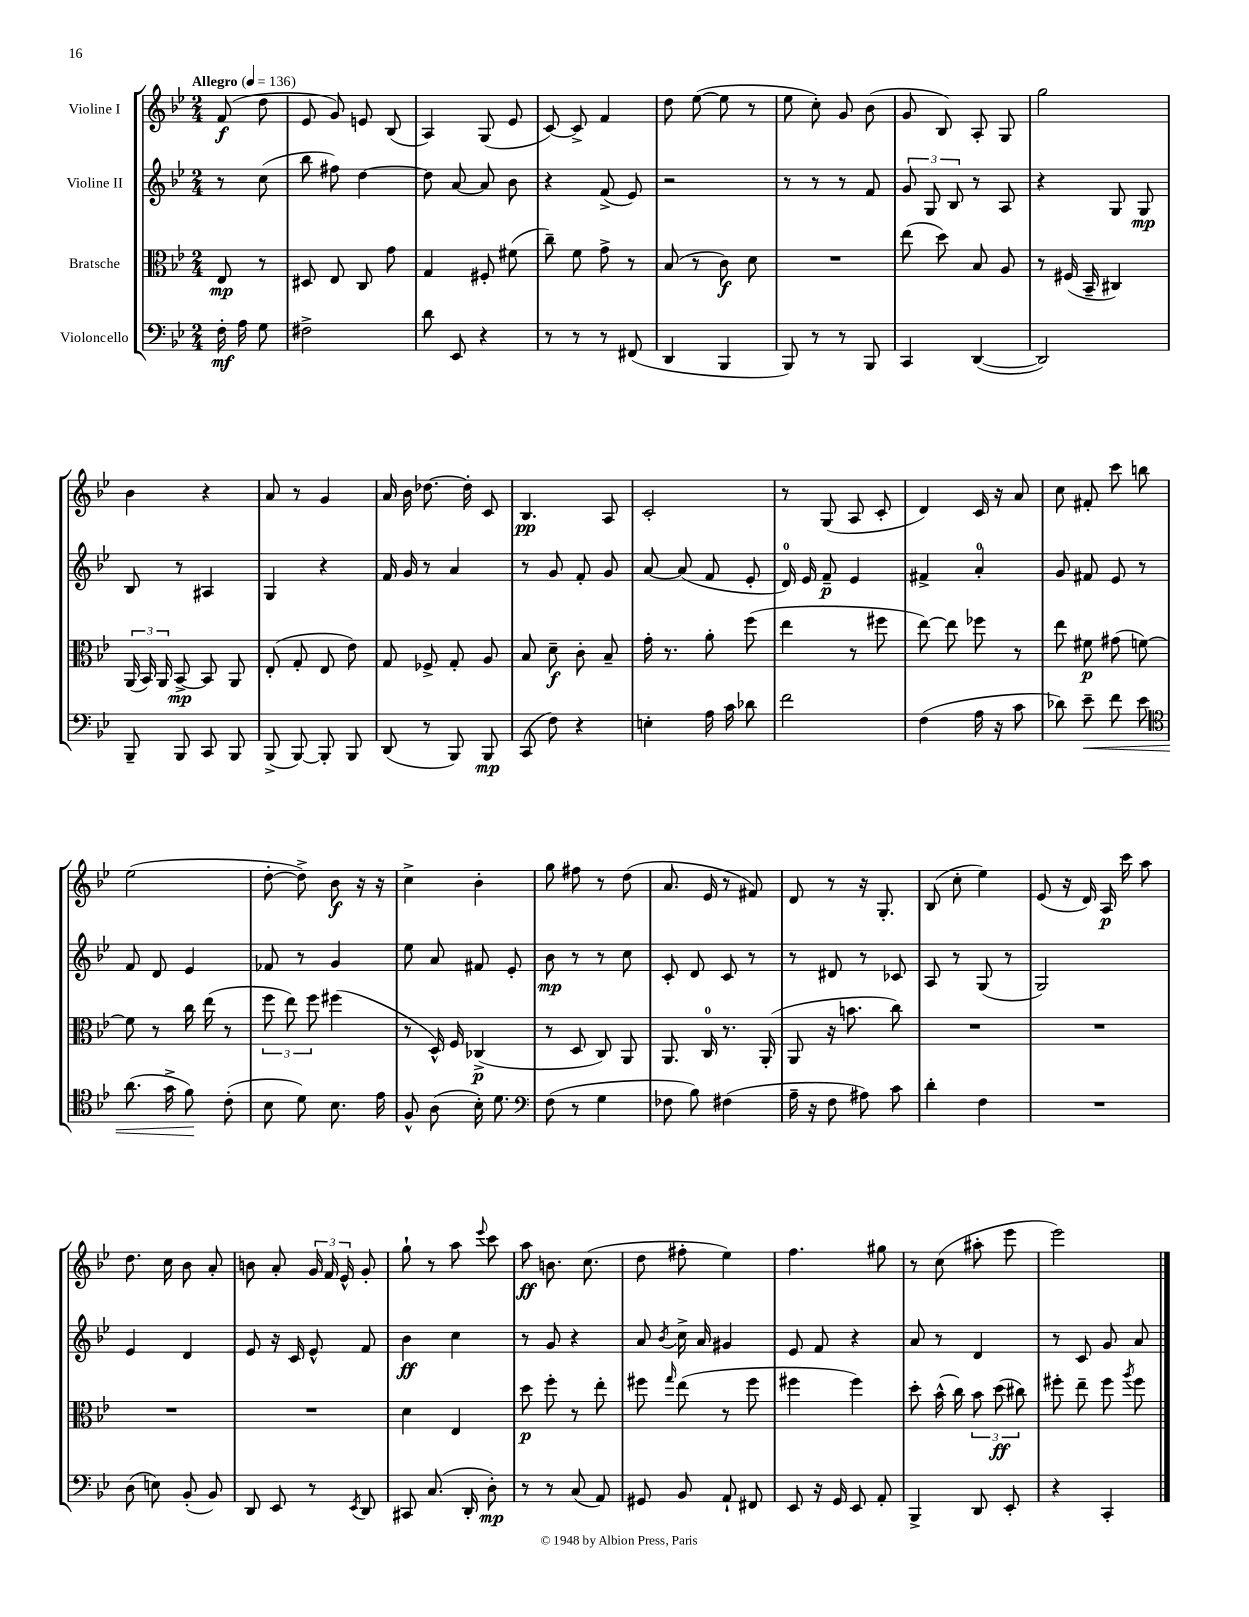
<<
\new StaffGroup <<
\new Staff = "s0" \with { instrumentName = "Violine I" } {
    \clef treble \key bes \major \numericTimeSignature \time 2/4 \partial 4 \tempo "Allegro" 4 = 136
    \autoBeamOff f'8\f( d''8 |
    ees'8 g'8) e'8 bes8( |
    a4) g8( ees'8 |
    c'8~) c'8-> f'4 |
    d''8 ees''8~( ees''8 r8 |
    ees''8 c''8-.) g'8 bes'8( |
    g'8 bes8) a8-. g8 |
    g''2 |
    bes'4 r4 |
    a'8 r8 g'4 |
    a'16 bes'16 des''8.~ des''16-. c'8 |
    bes4.\pp a8 |
    c'2-. |
    r8 g8( a8 c'8-. |
    d'4) c'16 r16 a'8 |
    c''8 fis'8-. c'''8 b''8 |
    ees''2( |
    d''8~-. d''8->) bes'8\f r16 r16 |
    c''4-> bes'4-. |
    g''8 fis''8 r8 d''8( |
    a'8. ees'16 r8 fis'8) |
    d'8 r8 r16 g8.-. |
    bes8( c''8-. ees''4) |
    ees'8( r16 d'16) a16\p c'''16 a''8 |
    d''8. c''16 bes'8 a'8-. |
    b'8 a'8-. \tuplet 3/2 { g'16 f'16 ees'16-^ } g'8-. |
    g''8-! r8 a''8 \appoggiatura { ees'''8 } c'''8 |
    a''8\ff b'8. c''8.( |
    d''8 fis''8-. ees''4) |
    f''4. gis''8 |
    r8 c''8( ais''8-. ees'''8 |
    ees'''2) \bar "|." |
}
\new Staff = "s1" \with { instrumentName = "Violine II" } {
    \clef treble \key bes \major \numericTimeSignature \time 2/4 \partial 4
    \autoBeamOff r8 c''8( |
    bes''8 fis''8) d''4~ |
    d''8 a'8~ a'8 bes'8 |
    r4 f'8->( ees'8) |
    r2 |
    r8 r8 r8 f'8 |
    \tuplet 3/2 { g'8 g8 bes8 } r8 a8 |
    r4 g8 g8\mp |
    bes8 r8 ais4 |
    g4 r4 |
    f'16 g'16 r8 a'4 |
    r8 g'8 f'8-. g'8 |
    a'8~ a'8( f'8 ees'8-. |
    d'16-0) ees'16 f'8--\p ees'4 |
    fis'4-> a'4-0-. |
    g'8 fis'8 ees'8 r8 |
    f'8 d'8 ees'4 |
    fes'8 r8 g'4 |
    ees''8 a'8 fis'8 ees'8-. |
    bes'8\mp r8 r8 c''8 |
    c'8-. d'8 c'8 r8 |
    r8 dis'8 r8 ces'8 |
    a8 r8 g8( r8 |
    g2) |
    ees'4 d'4 |
    ees'8 r16 c'16 ees'8-^ f'8 |
    bes'4\ff c''4 |
    r8 g'8 r4 |
    a'8 \acciaccatura { bes'8 } c''16-> a'16 gis'4 |
    ees'8 f'8 r4 |
    a'8 r8 d'4 |
    r8 c'8 g'8 a'8 \bar "|." |
}
\new Staff = "s2" \with { instrumentName = "Bratsche" } {
    \clef alto \key bes \major \numericTimeSignature \time 2/4 \partial 4
    \autoBeamOff ees8\mp r8 |
    dis8 ees8 c8 g'8 |
    g4 fis8-. fis'8( |
    c''8--) f'8 g'8-> r8 |
    bes8( r8 c'8\f) d'8 |
    R2 |
    ees''8( d''8) bes8 a8 |
    r8 fis16( bes,16-- cis4) |
    \tuplet 3/2 { a,16( bes,16) a,16 } bes,8~->\mp bes,8 a,8 |
    ees8-.( g8-. ees8 ees'8) |
    g8 fes8-> g8-. a8 |
    bes8 d'8--\f c'8-. bes8-- |
    g'16-. r8. a'8-. f''8( |
    ees''4 r8 fis''8 |
    ees''8~) ees''8 fes''8 r8 |
    ees''8 fis'8\p gis'8( f'8~) |
    f'8 r8 c''16 ees''16( r8 |
    \tuplet 3/2 { f''8 ees''8) f''8 } fis''4( |
    r8 d16-^) f16 ces4->\p( |
    r8 d8 c8) a,8 |
    a,8. c16-0 r8. a,16-.( |
    a,8 r16 b'8. c''8) |
    R2 |
    R2 |
    R2 |
    R2 |
    d'4 ees4 |
    d''8\p f''8-. r8 ees''8-. |
    fis''8 \grace { g''16 } ees''8( r8 fis''8 |
    fis''4 fis''4) |
    d''8-. bes'16-^( c''16) \tuplet 3/2 { bes'8 d''8\ff( cis''8) } |
    fis''8-. ees''8-- fis''8 \acciaccatura { a''8 } fis''8 \bar "|." |
}
\new Staff = "s3" \with { instrumentName = "Violoncello" } {
    \clef bass \key bes \major \numericTimeSignature \time 2/4 \partial 4
    \autoBeamOff f16-.\mf a16 g8 |
    fis2-> |
    d'8 ees,8 r4 |
    r8 r8 r8 fis,8( |
    d,4 bes,,4 |
    bes,,8) r8 r8 bes,,8 |
    c,4 d,4~( |
    d,2) |
    bes,,8-- bes,,8 c,8 bes,,8 |
    bes,,8->( bes,,8~) bes,,8-. bes,,8 |
    d,8( r8 bes,,8) bes,,8\mp |
    c,8( f8) r4 |
    e4-. a16 c'16 des'8 |
    f'2 |
    f4( a16 r16 c'8 |
    des'8) ees'8--\< f'8 ees'8 |
    \clef tenor a'8.( g'16-> f'8\!) c'8-.( |
    bes8 d'8) bes8. ees'16 |
    f8-^ a8( bes16-.) d'8. |
    \clef bass f8( r8 g4 |
    fes8 bes8) fis4( |
    a16-- r16 f8 ais8) c'8 |
    d'4-. f4 |
    R2 |
    d8( e8) bes,8-.( bes,8) |
    d,8 ees,8 r8 \acciaccatura { ees,8 } d,8 |
    cis,8 c8.( d,16-. d8-.\mp) |
    r8 r8 c8( a,8) |
    gis,8 bes,8 a,8-! fis,8 |
    ees,8 r16 g,16 ees,8 a,8-. |
    bes,,4-> d,8 ees,8-. |
    r4 c,4-. \bar "|." |
}
>>
>>
\layout { \context { \Score \remove "Bar_number_engraver" } }
